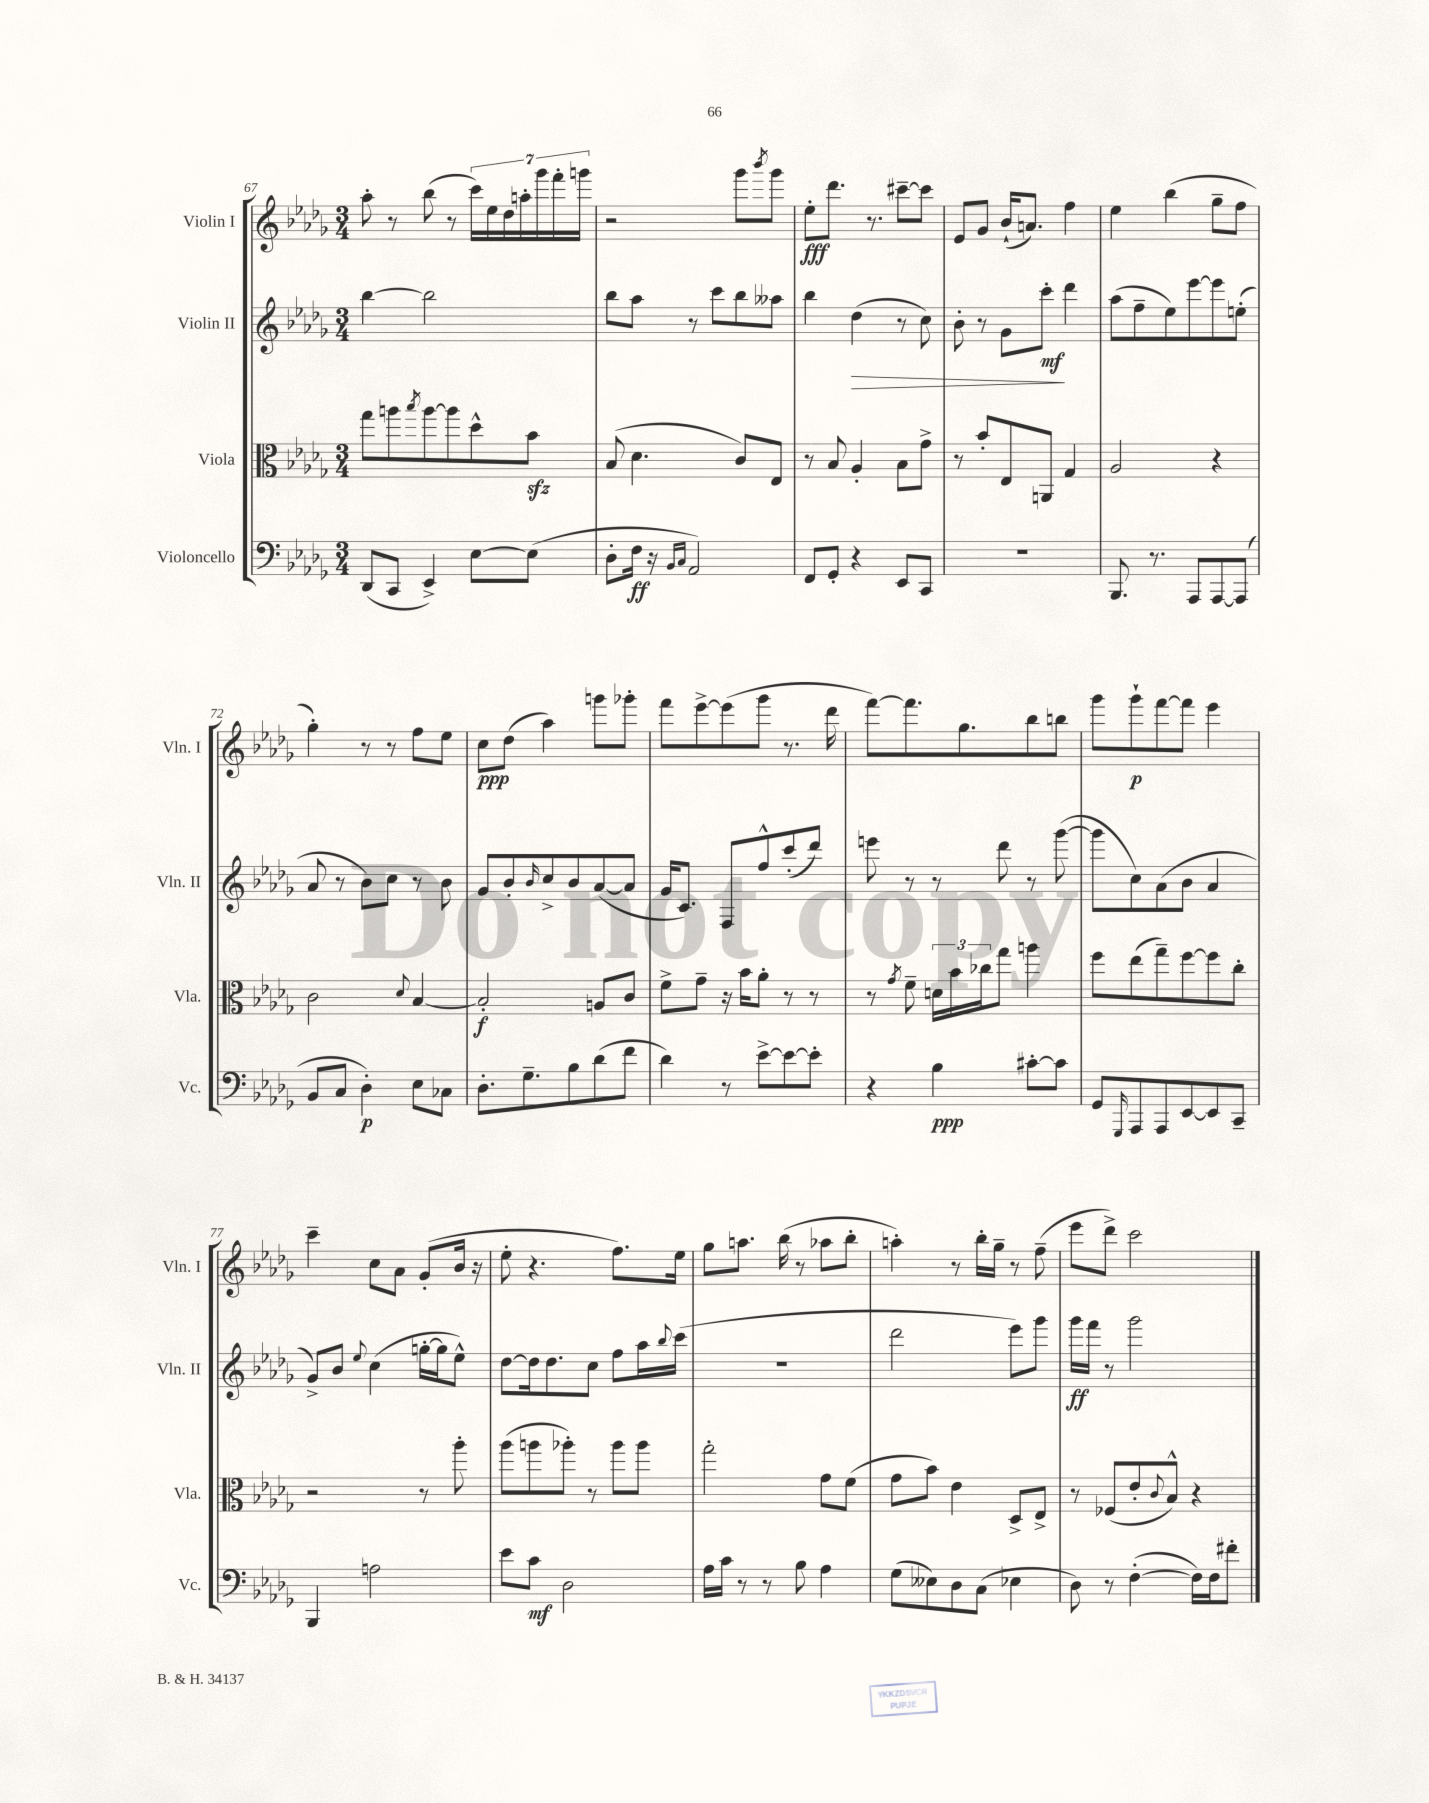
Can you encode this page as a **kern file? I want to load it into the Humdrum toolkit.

**kern	**dynam	**kern	**dynam	**kern	**dynam	**kern	**dynam
*part4	*part4	*part3	*part3	*part2	*part2	*part1	*part1
*staff4	*staff4	*staff3	*staff3	*staff2	*staff2	*staff1	*staff1
*I"Violoncello	*	*I"Viola	*	*I"Violin II	*	*I"Violin I	*
*I'Vc.	*	*I'Vla.	*	*I'Vln. II	*	*I'Vln. I	*
*clefF4	*	*clefC3	*	*clefG2	*	*clefG2	*
*k[b-e-a-d-g-]	*	*k[b-e-a-d-g-]	*	*k[b-e-a-d-g-]	*	*k[b-e-a-d-g-]	*
*M3/4	*	*M3/4	*	*M3/4	*	*M3/4	*
=67	=67	=67	=67	=67	=67	=67	=67
(8DD-/L	.	8gg-\L	.	[4bb-\	.	8aa-'\	.
8CC/J	.	8aan\	.	.	.	8r	.
.	.	8qbb-/	.	.	.	.	.
4EE-^/)	.	[8aa\	.	2bb-\]	.	(8bb-\	.
.	.	8aa\]	.	.	.	8r	.
[8E-\L	.	8dd-^^\	.	.	.	28ccc\LL)	.
.	.	.	.	.	.	28ee-\	.
.	.	.	.	.	.	28dd-\	.
.	.	.	.	.	.	28aan'\	.
(8E-\J]	.	8b-zz\J	.	.	.	.	.
.	.	.	.	.	.	28ggg-\	.
.	.	.	.	.	.	28fff'\	.
.	.	.	.	.	.	28gggn\JJ	.
=68	=68	=68	=68	=68	=68	=68	=68
8D-'\L	.	(8B-/	.	8bb-\L	.	2r	.
16F\Jk	ff	4.d-\	.	8aa-\J	.	.	.
16r	.	.	.	.	.	.	.
16qqBB-/LL	.	.	.	.	.	.	.
16qqC/JJ	.	.	.	.	.	.	.
2AA-/)	.	.	.	8r	.	.	.
.	.	.	.	8ccc\L	.	.	.
.	.	8c/L)	.	8bb-\	.	8ggg-\L	.
.	.	.	.	.	.	8qbbb-/	.
.	.	8E-/J	.	8aa--X\J	.	8ggg-\J	.
=69	=69	=69	=69	=69	=69	=69	=69
8FF/L	.	8r	.	4bb-\	.	8ee-'\L	fff
8GG-'/J	.	8B-/	.	.	.	8.ddd-\J	.
!	!	!	!	!	!LO:HP:b	!	!
4r	.	4A-'/	.	(4dd-\	>	.	.
.	.	.	.	.	.	8.r	.
8EE-/L	.	8B-\L	.	8r	.	[8ccc#X~\L	.
8CC/J	.	8g-^\J	.	8cc\)	.	8ccc#\J]	.
=70	=70	=70	=70	=70	=70	=70	=70
2.r	.	8r	.	8b-'\	.	8e-/L	.
.	.	8b-'/L	.	8r	.	8g-/J	.
.	.	8E-/	.	8g-\L	.	(16b-`/KL	.
.	.	.	.	.	.	8.an/J)	.
.	.	8AAn/J	.	8ccc'\J	mf	.	.
.	.	4G-/	.	4ddd-\	]	4ff\	.
=71	=71	=71	=71	=71	=71	=71	=71
8.BBB-/	.	2A-/	.	(8aa-\L	.	4ee-\	.
.	.	.	.	8ff~\	.	.	.
8.r	.	.	.	.	.	.	.
.	.	.	.	8ee-\)	.	(4bb-\	.
8AAA-/L	.	.	.	[8eee-\	.	.	.
[8AAA-/	.	4r	.	8eee-\]	.	8gg-~\L	.
(8AAA-/J]	.	.	.	(8een'\J	.	8ff\J	.
!!LO:LB:g=z
=72	=72	=72	=72	=72	=72	=72	=72
8BB-/L	.	2c\	.	8a-/	.	4gg-'\)	.
8C/J	.	.	.	8r	.	.	.
4D-'\)	p	.	.	8b-\L)	.	8r	.
.	.	.	.	8cc\J	.	8r	.
.	.	8qqd-/	.	.	.	.	.
8E-\L	.	[4B-/	.	8r	.	8ff\L	.
8C-X\J	.	.	.	8b-\	.	8ee-\J	.
=73	=73	=73	=73	=73	=73	=73	=73
8.D-'\L	.	2B-'/]	f	8g-/L	.	8cc\L	ppp
.	.	.	.	8b-'/	.	(8dd-\J	.
8.G-~\	.	.	.	.	.	.	.
.	.	.	.	16qqb-/	.	.	.
.	.	.	.	8cc^/	.	4aa-\)	.
8B-\	.	.	.	8b-/	.	.	.
(8d-\	.	8An/L	.	([8a-/	.	8gggn\L	.
8f\J	.	8c/J	.	8a-/J]	.	8ggg-X'\J	.
=74	=74	=74	=74	=74	=74	=74	=74
4d-\)	.	8f^\L	.	16g-/KL	.	8fff\L	.
.	.	.	.	8.c/J)	.	.	.
.	.	8g-~\J	.	.	.	[8eee-^\	.
8r	.	16r	.	8F/L	.	(8eee-\]	.
.	.	16b-\KL	.	.	.	.	.
[8e-^\L	.	8a-'\J	.	8ff^^/	.	8ggg-\J	.
8e-\_	.	8r	.	(8ccc'/	.	8.r	.
8e-'\J]	.	8r	.	8ddd-/J)	.	.	.
.	.	.	.	.	.	16ddd-\	.
=75	=75	=75	=75	=75	=75	=75	=75
4r	.	8r	.	8eeen\	.	[8fff\L)	.
.	.	8qg-/	.	.	.	.	.
.	.	8f~\	.	8r	.	8.fff\]	.
4B-\	ppp	24dn\LL	.	8r	.	.	.
.	.	24b-\	.	.	.	.	.
.	.	.	.	.	.	8.gg-\	.
.	.	24cc-X\J	.	.	.	.	.
.	.	8gg-\J	.	8ddd-\	.	.	.
[8c#X'\L	.	4aan\	.	8r	.	8bb-\	.
8c#\J]	.	.	.	([8ggg-\	.	8bbn\J	.
=76	=76	=76	=76	=76	=76	=76	=76
8GG-/L	.	8ff\L	.	8ggg-\L]	.	8ggg-\L	.
16qqGGG-/	.	.	.	.	.	.	.
8AAA-/	.	(8ee-\	.	8cc\)	.	8ggg-`\	p
8AAA-/	.	8gg-~\)	.	(8a-\	.	[8fff\	.
[8EE-/	.	[8ff\	.	8b-\J	.	8fff\J]	.
8EE-/]	.	8ff\]	.	4a-/	.	4eee-\	.
8CC~/J	.	8cc'\J	.	.	.	.	.
!!LO:LB:g=z
=77	=77	=77	=77	=77	=77	=77	=77
4BBB-/	.	2r	.	8g-^/L)	.	4ccc~\	.
.	.	.	.	8b-/J	.	.	.
.	.	.	.	8qqee-/	.	.	.
2An\	.	.	.	(4cc\	.	8cc\L	.
.	.	.	.	.	.	8a-\J	.
.	.	8r	.	[16ggn'\LL	.	(8g-'/L	.
.	.	.	.	16gg\J]	.	.	.
.	.	8aa-'\	.	8ee-^^\J)	.	16b-/Jk	.
.	.	.	.	.	.	16r	.
=78	=78	=78	=78	=78	=78	=78	=78
8e-\L	.	(8aa-\L	.	[8dd-\L	.	8ee-'\	.
8c\J	mf	8aan\	.	16dd-\k]	.	4.r	.
.	.	.	.	8.dd-\	.	.	.
2D-\	.	8aa-X'\J)	.	.	.	.	.
.	.	8r	.	8cc\J	.	.	.
.	.	8aa-\L	.	8ff\L	.	8.ff\L)	.
.	.	8aa-\J	.	16aa-\L	.	.	.
.	.	.	.	8qqbb-/	.	.	.
.	.	.	.	(16ccc\JJ	.	16ee-\Jk	.
=79	=79	=79	=79	=79	=79	=79	=79
16A-\LL	.	2gg-'\	.	2.r	.	8gg-\L	.
16c\JJ	.	.	.	.	.	.	.
8r	.	.	.	.	.	8.aan\J	.
8r	.	.	.	.	.	.	.
.	.	.	.	.	.	(16bb-\	.
8B-\	.	.	.	.	.	8r	.
4A-\	.	8g-\L	.	.	.	8aa-X\L	.
.	.	(8f\J	.	.	.	8bb-'\J	.
=80	=80	=80	=80	=80	=80	=80	=80
(8G-\L	.	8g-\L	.	2ddd-\	.	4aan'\)	.
8E--X\)	.	8b-\J)	.	.	.	.	.
8D-\	.	4e-\	.	.	.	8r	.
(8C\J	.	.	.	.	.	16bb-'\LL	.
.	.	.	.	.	.	16gg-~\JJ	.
4E-X\	.	8D-^/L	.	8eee-\L)	.	8r	.
.	.	8E-^/J	.	8ggg-\J	.	(8ff~\	.
=81	=81	=81	=81	=81	=81	=81	=81
8D-\)	.	8r	.	16ggg-\LL	ff	8eee-\L	.
.	.	.	.	16fff\JJ	.	.	.
8r	.	(8F-X/L	.	8r	.	8ddd-^\J)	.
([4F'\	.	8e-'/	.	2ggg-\	.	2ccc\	.
.	.	8qqc/	.	.	.	.	.
.	.	8B-^^/J)	.	.	.	.	.
16F\LL])	.	4r	.	.	.	.	.
16F\J	.	.	.	.	.	.	.
8f#X'\J	.	.	.	.	.	.	.
==	==	==	==	==	==	==	==
*-	*-	*-	*-	*-	*-	*-	*-
